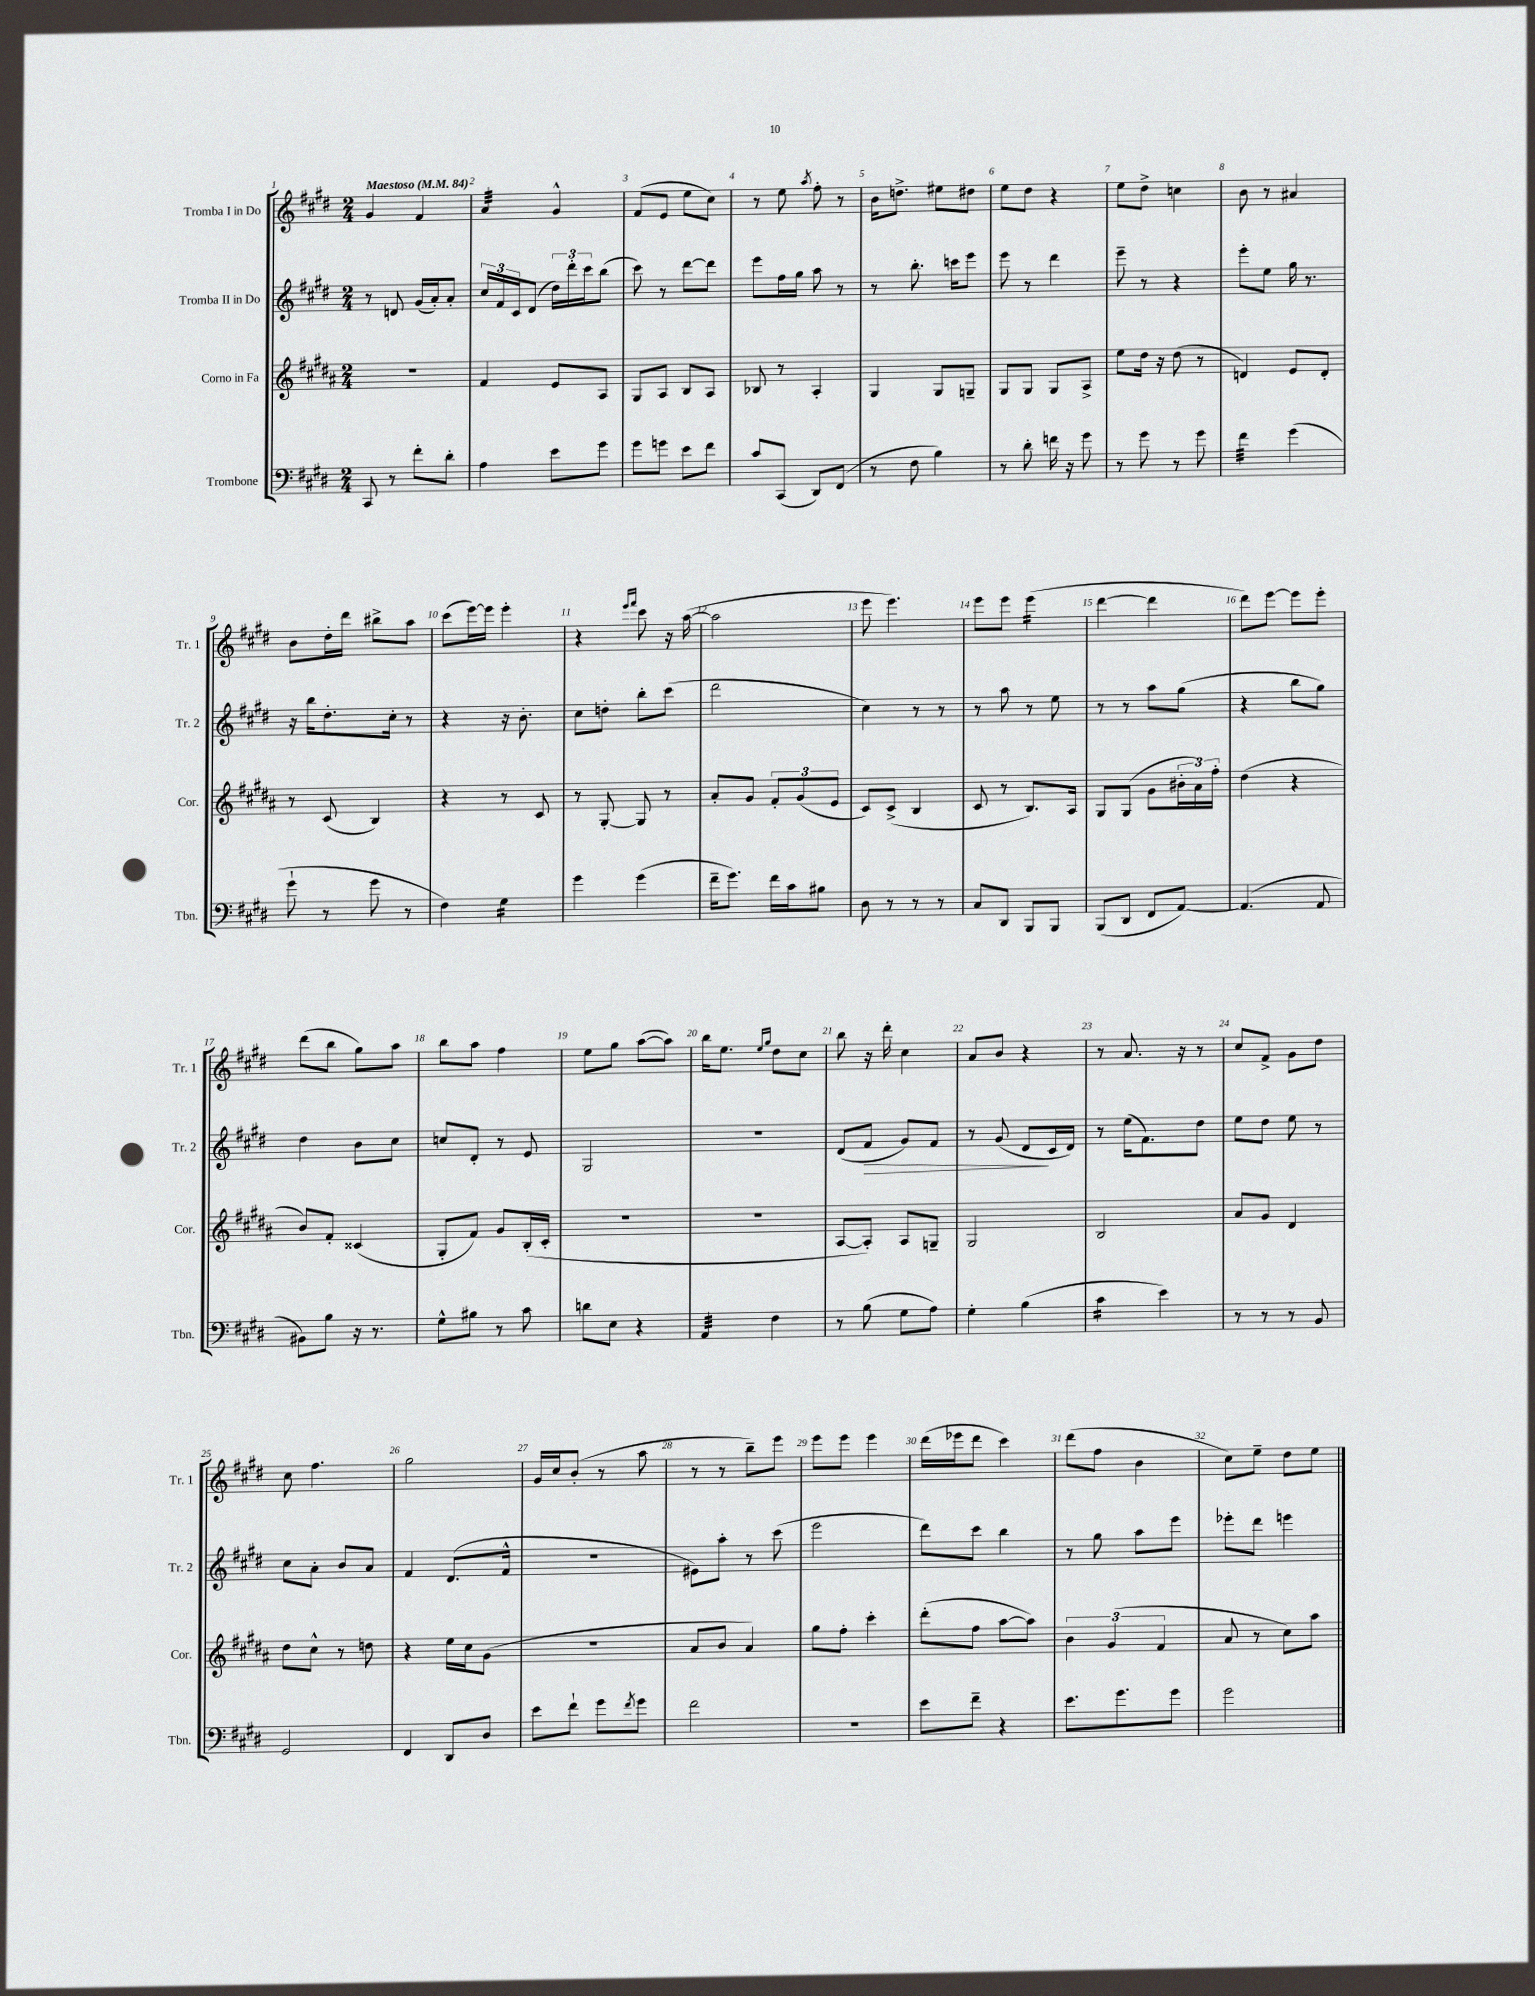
<<
\new StaffGroup <<
\new Staff = "s0" \with { instrumentName = "Tromba I in Do" shortInstrumentName = "Tr. 1" } {
    \clef treble \key e \major \numericTimeSignature \time 2/4 \tempo "Maestoso" 4 = 84
    gis'4 fis'4 |
    a'4:32 gis'4-^ |
    fis'8( e'8 e''8 cis''8) |
    r8 e''8 \acciaccatura { a''8 } fis''8-. r8 |
    b'16 d''8.-> eis''8 dis''8 |
    e''8 dis''8 r4 |
    e''8 dis''8-> c''4 |
    b'8 r8 ais'4 |
    b'8 dis''16-. dis'''16 bis''8-> a''8 |
    cis'''8( e'''16~) e'''16 e'''4-. |
    r4 \grace { e'''16 fis'''16 } cis'''8 r16 a''16~( |
    a''2 |
    e'''8 e'''4.) |
    e'''8 e'''8 e'''4:16( |
    dis'''4~ dis'''4 |
    dis'''8) e'''8~ e'''8 e'''8-. |
    dis'''8( b''8 gis''8) a''8 |
    b''8 a''8 fis''4 |
    e''8 gis''8 a''8~( a''8) |
    b''16 e''8. \grace { e''16 gis''16 } dis''8 cis''8 |
    b''8 r16 dis'''16-. cis''4 |
    a'8 b'8 r4 |
    r8 a'8. r16 r8 |
    cis''8 fis'8-> gis'8 dis''8 |
    cis''8 fis''4. |
    gis''2 |
    gis'16 cis''16 b'8-.( r8 a''8 |
    r8 r8 b''8--) e'''8 |
    e'''8 e'''8 e'''4 |
    dis'''16( ees'''16 dis'''8 cis'''4) |
    dis'''8( fis''8 b'4 |
    cis''8) e''8-- dis''8 e''8 \bar "|." |
}
\new Staff = "s1" \with { instrumentName = "Tromba II in Do" shortInstrumentName = "Tr. 2" } {
    \clef treble \key e \major \numericTimeSignature \time 2/4
    r8 d'8 gis'16( a'16-.) a'8-. |
    \tuplet 3/2 { cis''16 fis'16 cis'16 } dis'8( \tuplet 3/2 { dis''16) dis'''16-. cis'''16 } b''8( |
    cis'''8) r8 dis'''8~ dis'''8 |
    e'''8 fis''16 gis''16 a''8 r8 |
    r8 b''8.-. c'''16 e'''8 |
    e'''8 r8 dis'''4 |
    e'''8-- r8 r4 |
    e'''8-. e''8 gis''16 r8. |
    r16 b''16 dis''8.-. cis''16-. r8 |
    r4 r16 b'8.-. |
    cis''8 d''8-. b''8-. cis'''8( |
    dis'''2 |
    cis''4) r8 r8 |
    r8 a''8 r8 e''8 |
    r8 r8 a''8 gis''8( |
    r4 b''8 gis''8) |
    dis''4 b'8 cis''8 |
    c''8 dis'8-. r8 e'8 |
    gis2 |
    R2 |
    dis'8( fis'8\> gis'8) fis'8 |
    r8 gis'8( dis'8\! cis'16 dis'16) |
    r8 e''16( fis'8.) dis''8 |
    e''8 dis''8 e''8 r8 |
    cis''8 a'8-. b'8 a'8 |
    fis'4 dis'8.( fis'16-^ |
    r2 |
    eis'8) a''8-. r8 cis'''8( |
    e'''2 |
    dis'''8) cis'''8 b''4 |
    r8 gis''8 a''8 e'''8 |
    ees'''8-. dis'''8 e'''4 \bar "|." |
}
\new Staff = "s2" \with { instrumentName = "Corno in Fa" shortInstrumentName = "Cor." } {
    \clef treble \key b \major \numericTimeSignature \time 2/4
    R2 |
    fis'4 e'8 ais8 |
    gis8 ais8 b8 ais8 |
    bes8 r8 ais4-. |
    gis4 gis8 g8-- |
    gis8 gis8 gis8 ais8-> |
    e''8 dis''16 r16 dis''8( r8 |
    d'4) e'8 d'8-. |
    r8 cis'8( b4) |
    r4 r8 cis'8 |
    r8 gis8~-. gis8 r8 |
    ais'8-. gis'8 \tuplet 3/2 { fis'8-. gis'8( e'8 } |
    cis'8) cis'8->( b4 |
    cis'8 r8 b8.) ais16 |
    gis8 gis8( gis'8 \tuplet 3/2 { bis'16-. ais'16) fis''16-. } |
    dis''4( r4 |
    b'8) fis'8-. cisis'4( |
    gis8-. fis'8) gis'8 b16-.( cis'16-. |
    r2 |
    R2 |
    ais8~ ais8-.) ais8 g8-- |
    gis2 |
    b2 |
    ais'8 gis'8 dis'4 |
    dis''8 cis''8-^ r8 d''8 |
    r4 e''16 cis''16 gis'8( |
    R2 |
    ais'8 b'8 ais'4) |
    gis''8 fis''8-. cis'''4-. |
    dis'''8-.( fis''8 ais''8~ ais''8) |
    \tuplet 3/2 { b'4 gis'4( fis'4 } |
    ais'8 r8 cis''8) ais''8 \bar "|." |
}
\new Staff = "s3" \with { instrumentName = "Trombone" shortInstrumentName = "Tbn." } {
    \clef bass \key e \major \numericTimeSignature \time 2/4
    cis,8 r8 fis'8-. dis'8-. |
    a4 e'8 gis'8 |
    gis'8 g'8 e'8 fis'8 |
    cis'8 cis,8( dis,8) fis,8( |
    r8 fis8 b4) |
    r8 dis'8-. f'16 r16 gis'8 |
    r8 gis'8 r8 gis'8 |
    fis'4:32 gis'4( |
    gis'8-! r8 gis'8 r8 |
    fis4) gis4:16 |
    gis'4 gis'4( |
    fis'16-- gis'8.) fis'16 cis'16 bis8 |
    dis8 r8 r8 r8 |
    cis8 dis,8 b,,8 b,,8 |
    b,,8( dis,8 fis,8 a,8~) |
    a,4.( a,8 |
    bis,8) b8 r16 r8. |
    gis8-^ bis8 r8 cis'8 |
    d'8 e8 r4 |
    a,4:32 fis4 |
    r8 b8( gis8 a8) |
    gis4-. b4( |
    cis'4:16 e'4) |
    r8 r8 r8 b,8 |
    gis,2 |
    fis,4 dis,8 dis8 |
    e'8 fis'8-! gis'8 \acciaccatura { fis'8 } gis'8 |
    fis'2 |
    r2 |
    e'8 fis'8-- r4 |
    e'8. gis'8. gis'8 |
    gis'2 \bar "|." |
}
>>
>>
\layout { \context { \Score \override BarNumber.break-visibility = ##(#f #t #t) barNumberVisibility = #all-bar-numbers-visible } }
